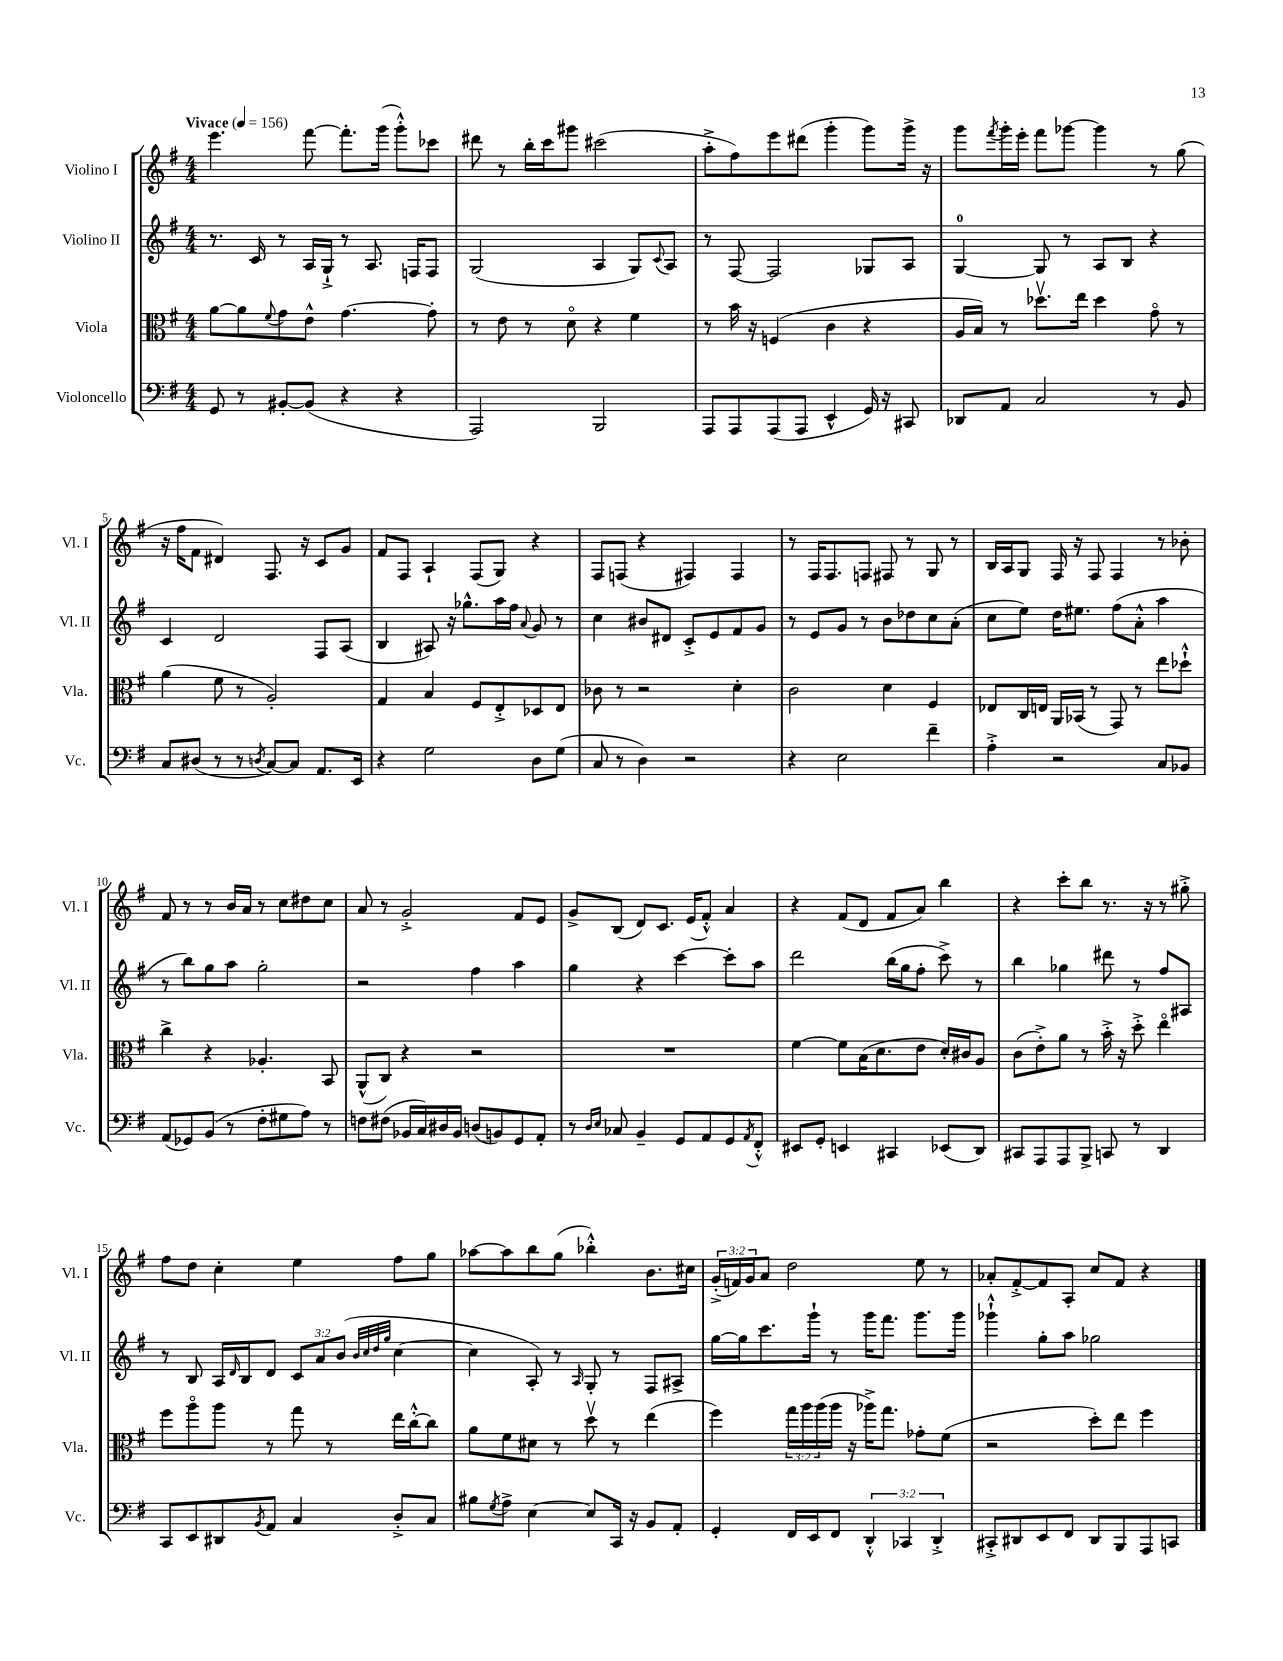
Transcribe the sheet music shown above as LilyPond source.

<<
\new StaffGroup <<
\new Staff = "s0" \with { instrumentName = "Violino I" shortInstrumentName = "Vl. I" } {
    \clef treble \key g \major \numericTimeSignature \time 4/4 \override Staff.TupletNumber.text = #tuplet-number::calc-fraction-text \tempo "Vivace" 4 = 156
    e'''4. fis'''8~ fis'''8.-. g'''16( g'''8-.-^) ces'''8 |
    dis'''8 r8 b''16-. c'''16 gis'''8 cis'''2( |
    a''8-.-> fis''8) e'''8 dis'''8( g'''4-. g'''8) g'''16-> r16 |
    g'''8 \acciaccatura { fis'''8 } g'''16-. e'''16-. fis'''8 ges'''8~ ges'''4 r8 g''8( |
    r16 fis''16 fis'8 dis'4) fis8. r16 c'8 g'8 |
    fis'8 fis8 a4-! fis8( g8) r4 |
    fis8 f8( r4 fis4) fis4 |
    r8 fis16 fis8. f8 fis8 r8 g8 r8 |
    b16 a16 g8 fis16 r16 fis8 fis4 r8 bes'8-. |
    fis'8 r8 r8 b'16 a'16 r8 c''8 dis''8 c''8 |
    a'8 r8 g'2-.-> fis'8 e'8 |
    g'8-> b8( d'8) c'8. e'16( fis'8-.-^) a'4 |
    r4 fis'8( d'8 fis'8 a'8) b''4 |
    r4 c'''8-. b''8 r8. r16 r8 gis''8-.-> |
    fis''8 d''8 c''4-. e''4 fis''8 g''8 |
    aes''8~ aes''8 b''8 g''8( bes''4-.-^) b'8. cis''16 |
    \tuplet 3/2 { g'16-.->( f'16) g'16 } a'8 d''2 e''8 r8 |
    aes'8-. fis'8~-.-> fis'8 a8-. c''8 fis'8 r4 \bar "|." |
}
\new Staff = "s1" \with { instrumentName = "Violino II" shortInstrumentName = "Vl. II" } {
    \clef treble \key g \major \numericTimeSignature \time 4/4 \override Staff.TupletNumber.text = #tuplet-number::calc-fraction-text
    r8. c'16 r8 a16 g16-!-> r8 a8. f16 f8 |
    g2( a4 g8) \appoggiatura { c'8 } a8 |
    r8 fis8~ fis2 ges8 a8 |
    g4-0~ g8 r8 a8 b8 r4 |
    c'4 d'2 fis8 a8( |
    b4 ais8) r16 ges''8.-^ a''16 fis''16 \appoggiatura { a'8 } g'8 r8 |
    c''4 bis'8 dis'8 c'8-.-> e'8 fis'8 g'8 |
    r8 e'8 g'8 r8 b'8 des''8 c''8 a'8-.( |
    c''8 e''8) d''16 eis''8. fis''8( a'8-.-^ a''4 |
    r8 b''8) g''8 a''8 g''2-. |
    r2 fis''4 a''4 |
    g''4 r4 c'''4~ c'''8-. a''8 |
    d'''2 b''16( g''16 fis''8-. c'''8->) r8 |
    b''4 ges''4 dis'''8 r8 fis''8 ais8 |
    r8 b8 a16 \grace { d'16 } b16 d'8 \tuplet 3/2 { c'8 a'8 b'8( } \grace { b'32 c''32 d''32 g''32 } c''4~ |
    c''4 a8-.) r8 \grace { a16 } g8-. r8 fis8 ais8-> |
    g''16~ g''16 c'''8. g'''16-! r8 g'''16 fis'''8. g'''8. g'''16 |
    ges'''4-!-^ g''8-. a''8 ges''2 \bar "|." |
}
\new Staff = "s2" \with { instrumentName = "Viola" shortInstrumentName = "Vla." } {
    \clef alto \key g \major \numericTimeSignature \time 4/4 \override Staff.TupletNumber.text = #tuplet-number::calc-fraction-text
    a'8~ a'8 \appoggiatura { fis'8 } g'8 e'8-^ g'4.~ g'8-. |
    r8 e'8 r8 d'8\flageolet r4 fis'4 |
    r8 b'16 r16 f4( c'4 r4 |
    a16 b16) r8 des''8.\upbow e''16 des''4 g'8\flageolet r8 |
    a'4( fis'8 r8 a2-.) |
    g4 b4 fis8 e8-.-> des8 e8 |
    ces'8 r8 r2 d'4-. |
    c'2 d'4 fis4 |
    ees8 c16 e16 a,16 bes,16( r8 g,8) r8 e''8 des''8-!-^ |
    c''4-> r4 aes4.-. b,8 |
    a,8-^( c8) r4 r2 |
    R1 |
    fis'4~ fis'8 b16( d'8. e'8 d'16-.) cis'16 a8 |
    c'8( e'8-.->) a'8 r8 b'16-.-> r16 d''8-.-> e''4\flageolet |
    fis''8 a''8\flageolet a''8 r8 g''8 r8 e''16 c''16~-.-^ c''8 |
    a'8 fis'8 dis'8 r8 d''8\upbow r8 e''4( |
    fis''4) \tuplet 3/2 { g''16 a''16 a''16( } a''16 r16 aes''16->) g''8. ges'8-. fis'8( |
    r2 d''8-.) e''8 fis''4 \bar "|." |
}
\new Staff = "s3" \with { instrumentName = "Violoncello" shortInstrumentName = "Vc." } {
    \clef bass \key g \major \numericTimeSignature \time 4/4 \override Staff.TupletNumber.text = #tuplet-number::calc-fraction-text
    g,8 r8 bis,8~-. bis,8( r4 r4 |
    a,,2) b,,2 |
    a,,8 a,,8 a,,8( a,,8 e,4-^ g,16) r16 cis,8 |
    des,8 a,8 c2 r8 b,8 |
    c8 dis8( r8 r8 \acciaccatura { d8 } c8~) c8 a,8. e,16 |
    r4 g2 d8 g8( |
    c8 r8 d4) r2 |
    r4 e2 fis'4-- |
    a4-.-> r2 c8 bes,8 |
    a,8( ges,8) b,8( r8 fis8-. gis8 a8) r8 |
    f8 fis8( bes,16 c16) dis16 bes,16 d8( b,8) g,8 a,8-. |
    r8 \grace { d16 e16 } ces8 b,4-- g,8 a,8 g,8 \acciaccatura { a,8 } fis,8-.-^ |
    eis,8 g,8-. e,4 cis,4 ees,8( d,8) |
    cis,8 a,,8 a,,8 b,,8-> c,8 r8 d,4 |
    c,8 e,8 dis,8 \acciaccatura { b,8 } a,8 c4 d8-.-> c8 |
    bis8 \acciaccatura { g8 } a8-> e4~ e8 c,16 r16 b,8 a,8-. |
    g,4-. fis,16 e,16 fis,8 \tuplet 3/2 { d,4-.-^ ces,4 d,4-.-> } |
    cis,8-.-> dis,8 e,8 fis,8 dis,8 b,,8 a,,8 c,8 \bar "|." |
}
>>
>>
